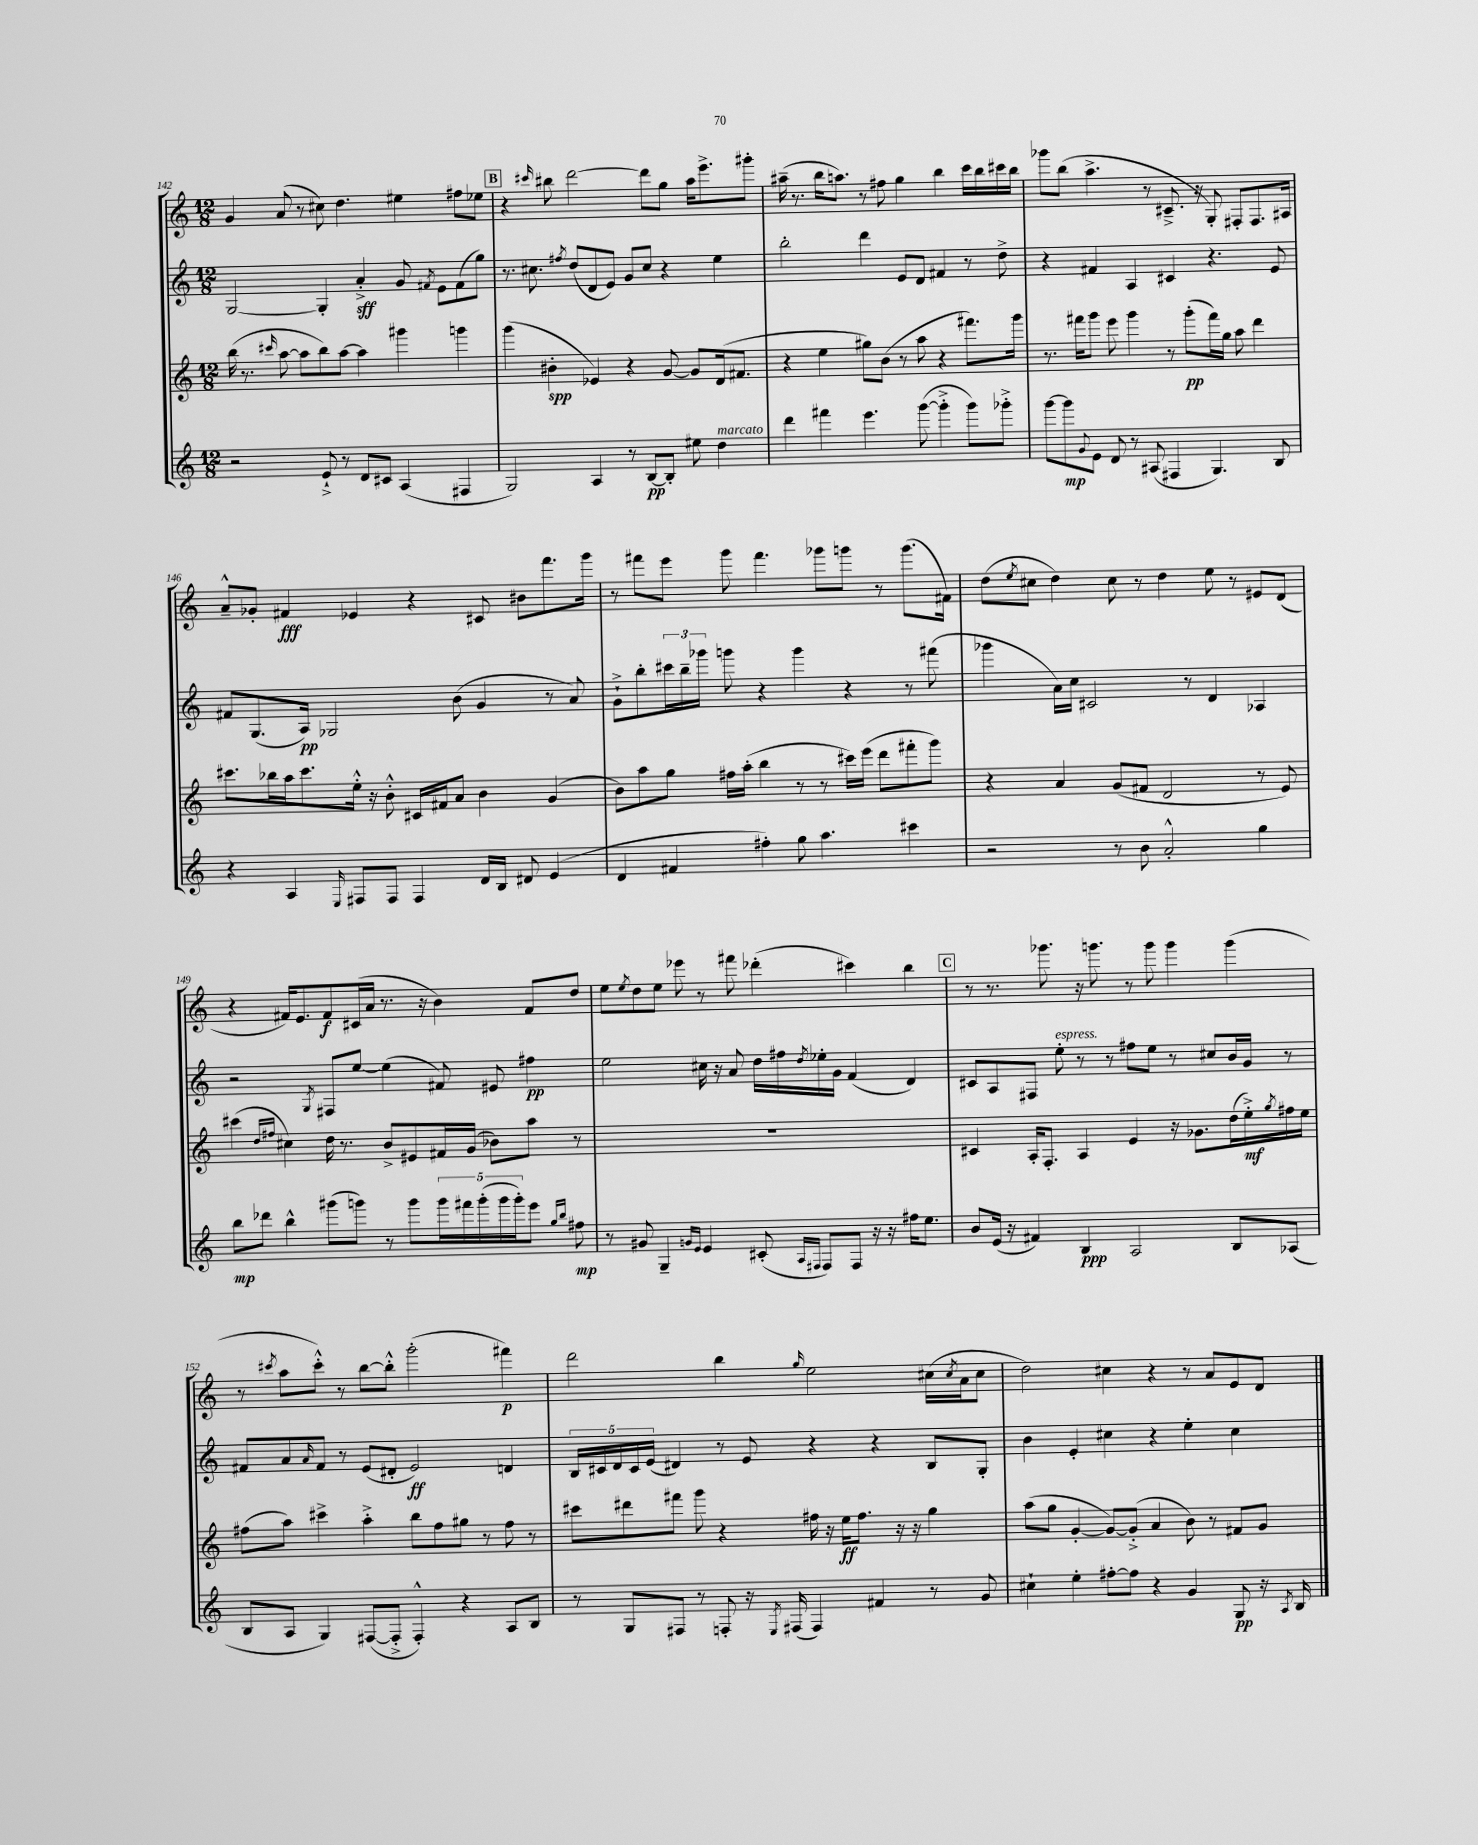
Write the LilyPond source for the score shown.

<<
\new StaffGroup <<
\new Staff = "s0" {
    \clef treble \key c \major \numericTimeSignature \time 12/8
    g'4 a'8( r8 cis''8) d''4. eis''4 fis''8 ees''8 |
    \mark \markup { \box "B" } r4 \grace { cis'''16 } bis''8 d'''2~ d'''8 g''8 a''16 e'''8.-> gis'''8-. |
    ais''16--( r8. b''16 a''8.) r8 fis''8 g''4 b''4 c'''16 b''16 cis'''16 b''16 |
    ges'''8 b''8( a''4.-> r8 cis'8.---> r16 g8-.) fis8-. fis8. ais16 |
    a'8---^ ges'8-. fis'4\fff ees'4 r4 cis'8 bis'8 f'''8. g'''16 |
    r8 fis'''8 e'''8 g'''8 fis'''4. ges'''8 g'''8 r8 g'''8.( fis'16) |
    d''8( \acciaccatura { e''8 } cis''8 d''4) cis''8 r8 d''4 e''8 r8 eis'8 d'8( |
    r4 fis'16) e'8. fis'8\f cis'16( a'16 r8. r16 b'4) fis'8 d''8 |
    e''8 \acciaccatura { e''8 } d''8 e''8 ees'''8 r8 fis'''8 des'''4-.( cis'''4) b''4 |
    \mark \markup { \box "C" } r8 r8. ges'''8. r16 g'''8. r8 g'''8 g'''4 g'''4( |
    r8 \acciaccatura { cis'''8 } a''8 cis'''8-.-^) r8 b''8~ b''8-.-^ g'''2-.( fis'''4\p) |
    d'''2 b''4 \grace { g''16 } e''2 cis''16( \acciaccatura { cis''8 } a'16 cis''8 |
    d''2) cis''4 r4 r8 a'8 e'8 d'8 \bar "|." |
}
\new Staff = "s1" {
    \clef treble \key c \major \numericTimeSignature \time 12/8
    g2~ g4-. a'4-.->\sff g'8 \acciaccatura { fis'8 } e'8 fis'8( g''8) |
    \mark \markup { \box "B" } r8. cis''8. \acciaccatura { fis''8 } d''8( d'8 e'8) g'8 cis''8 r4 e''4 |
    b''2-. d'''4 e'8 d'8 fis'4 r8 d''8-> |
    r4 fis'4 a4 cis'4 r4. e'8 |
    fis'8 g8.( a16\pp) ges2 b'8( g'4 r8 a'8) |
    g'8-!-> b''8-. \tuplet 3/2 { cis'''16 b''16-- ges'''16 } g'''8 r4 g'''4 r4 r8 fis'''8( |
    ges'''4 a'16) c''16 cis'2 r8 d'4 aes4 |
    r2 \acciaccatura { g8 } fis8 e''8~ e''4( fis'8) eis'8 fis''4\pp |
    e''2 cis''16 r16 a'8 d''16 fis''16 \acciaccatura { d''8 } ees''16-. g'16 f'4( d'4) |
    \mark \markup { \box "C" } cis'8 a8 fis8 e''8-.^\markup { \italic "espress." } r8 r8 fis''8 e''8 r8 cis''8 b'16 g'16 r8 |
    fis'8 a'8 \grace { a'16 } fis'8 r8 e'8( dis'8-. e'2\ff) d'4 |
    \tuplet 5/4 { b16 cis'16 d'16 cis'16 e'16( } dis'4) r8 e'8 r4 r4 b8 g8-. |
    b'4 e'4-. cis''4 r4 e''4-. cis''4 \bar "|." |
}
\new Staff = "s2" {
    \clef treble \key c \major \numericTimeSignature \time 12/8
    b''16( r8. \grace { cis'''16 } a''8~ a''8 b''8) a''8~ a''4 gis'''4 g'''4 |
    \mark \markup { \box "B" } g'''4( bis'4-.\spp ees'4) r4 g'8~ g'8 d'16( fis'8. |
    r4 e''4 gis''8) b'8( r8 a''8 r4 fis'''8.) g'''16 |
    r8. fis'''16 g'''8 e'''8 g'''4 r8 g'''8-.\pp( fis'''16) g''16 a''8 d'''4 |
    cis'''8. bes''16 a''16 cis'''8. e''16-.-^ r16 b'8-.-^ cis'16 fis'16 a'8 b'4 g'4( |
    b'8) a''8 g''8 fis''16 a''16-.( b''4 r8 r8 cis'''16) e'''16( d'''8 fis'''8-. g'''8) |
    r4 a'4 g'8( fis'8 d'2 r8 e'8) |
    cis'''4( \grace { d''16 fis''16 } cis''4) d''16 r8. b'8-> eis'8 fis'16 g'16( bes'8) a''8 r8 |
    R1. |
    \mark \markup { \box "C" } cis'4 a16-. f8.-. a4 e'4 r16 ges'8. d''16( e''16-.->\mf) \acciaccatura { g''8 } fis''16 e''16 |
    fis''8( a''8) cis'''4-> a''4-.-> b''8 fis''8 gis''8 r8 fis''8 r8 |
    cis'''8 dis'''8 fis'''8 g'''8 r4 fis''16 r16 e''16\ff fis''8. r16 r16 g''4 |
    a''8( g''8 g'4~-. g'8~) g'8-.->( a'4 b'8) r8 fis'8 g'8 \bar "|." |
}
\new Staff = "s3" {
    \clef treble \key c \major \numericTimeSignature \time 12/8
    r2 e'8-!-> r8 d'8 cis'8 a4( fis4 |
    \mark \markup { \box "B" } g2) a4 r8 b8~\pp b8-. eis''8 d''4^\markup { \italic "marcato" } |
    d'''4 fis'''4 e'''4. g'''8~( g'''4-.-> g'''8) ges'''8-.-> |
    g'''8~ g'''8\mp \appoggiatura { g'8 } e'8 d'8 r8 ais8( fis4 g4.) b8 |
    r4 a4 \grace { e16 } fis8 fis8 fis4 d'16 b16 dis'8 e'4( |
    d'4 fis'4 fis''4-.) g''8 a''4. cis'''4 |
    r2 r8 b'8 a'2-.-^ g''4 |
    b''8\mp des'''8 b''4-^ gis'''8( g'''8) r8 g'''8 \tuplet 5/4 { g'''16 fis'''16 g'''16-.( g'''16 g'''16-.) } e'''8 \grace { g''16 b''16 } fis''8\mp |
    r8 gis'8 g4-- \grace { g'16 e'16 } e'4 cis'8-.( \grace { a16 fis16 } fis8) fis8 r16 r16 fis''16 e''8. |
    \mark \markup { \box "C" } b'8 e'16( r16 fis'4) b4\ppp a2 b8 aes8( |
    b8 a8 g4) fis8~( fis8-.-> fis4-.-^) r4 a8 b8 |
    r8 g8 fis8 r8 f8-. r16 \acciaccatura { e8 } fis16( fis4) fis'4 r8 g'8 |
    cis''4-! e''4-. fis''8~-. fis''8 r4 g'4 g8\pp r16 \acciaccatura { a8 } b16 \bar "|." |
}
>>
>>
\layout { \context { \Score currentBarNumber = #142 } }
